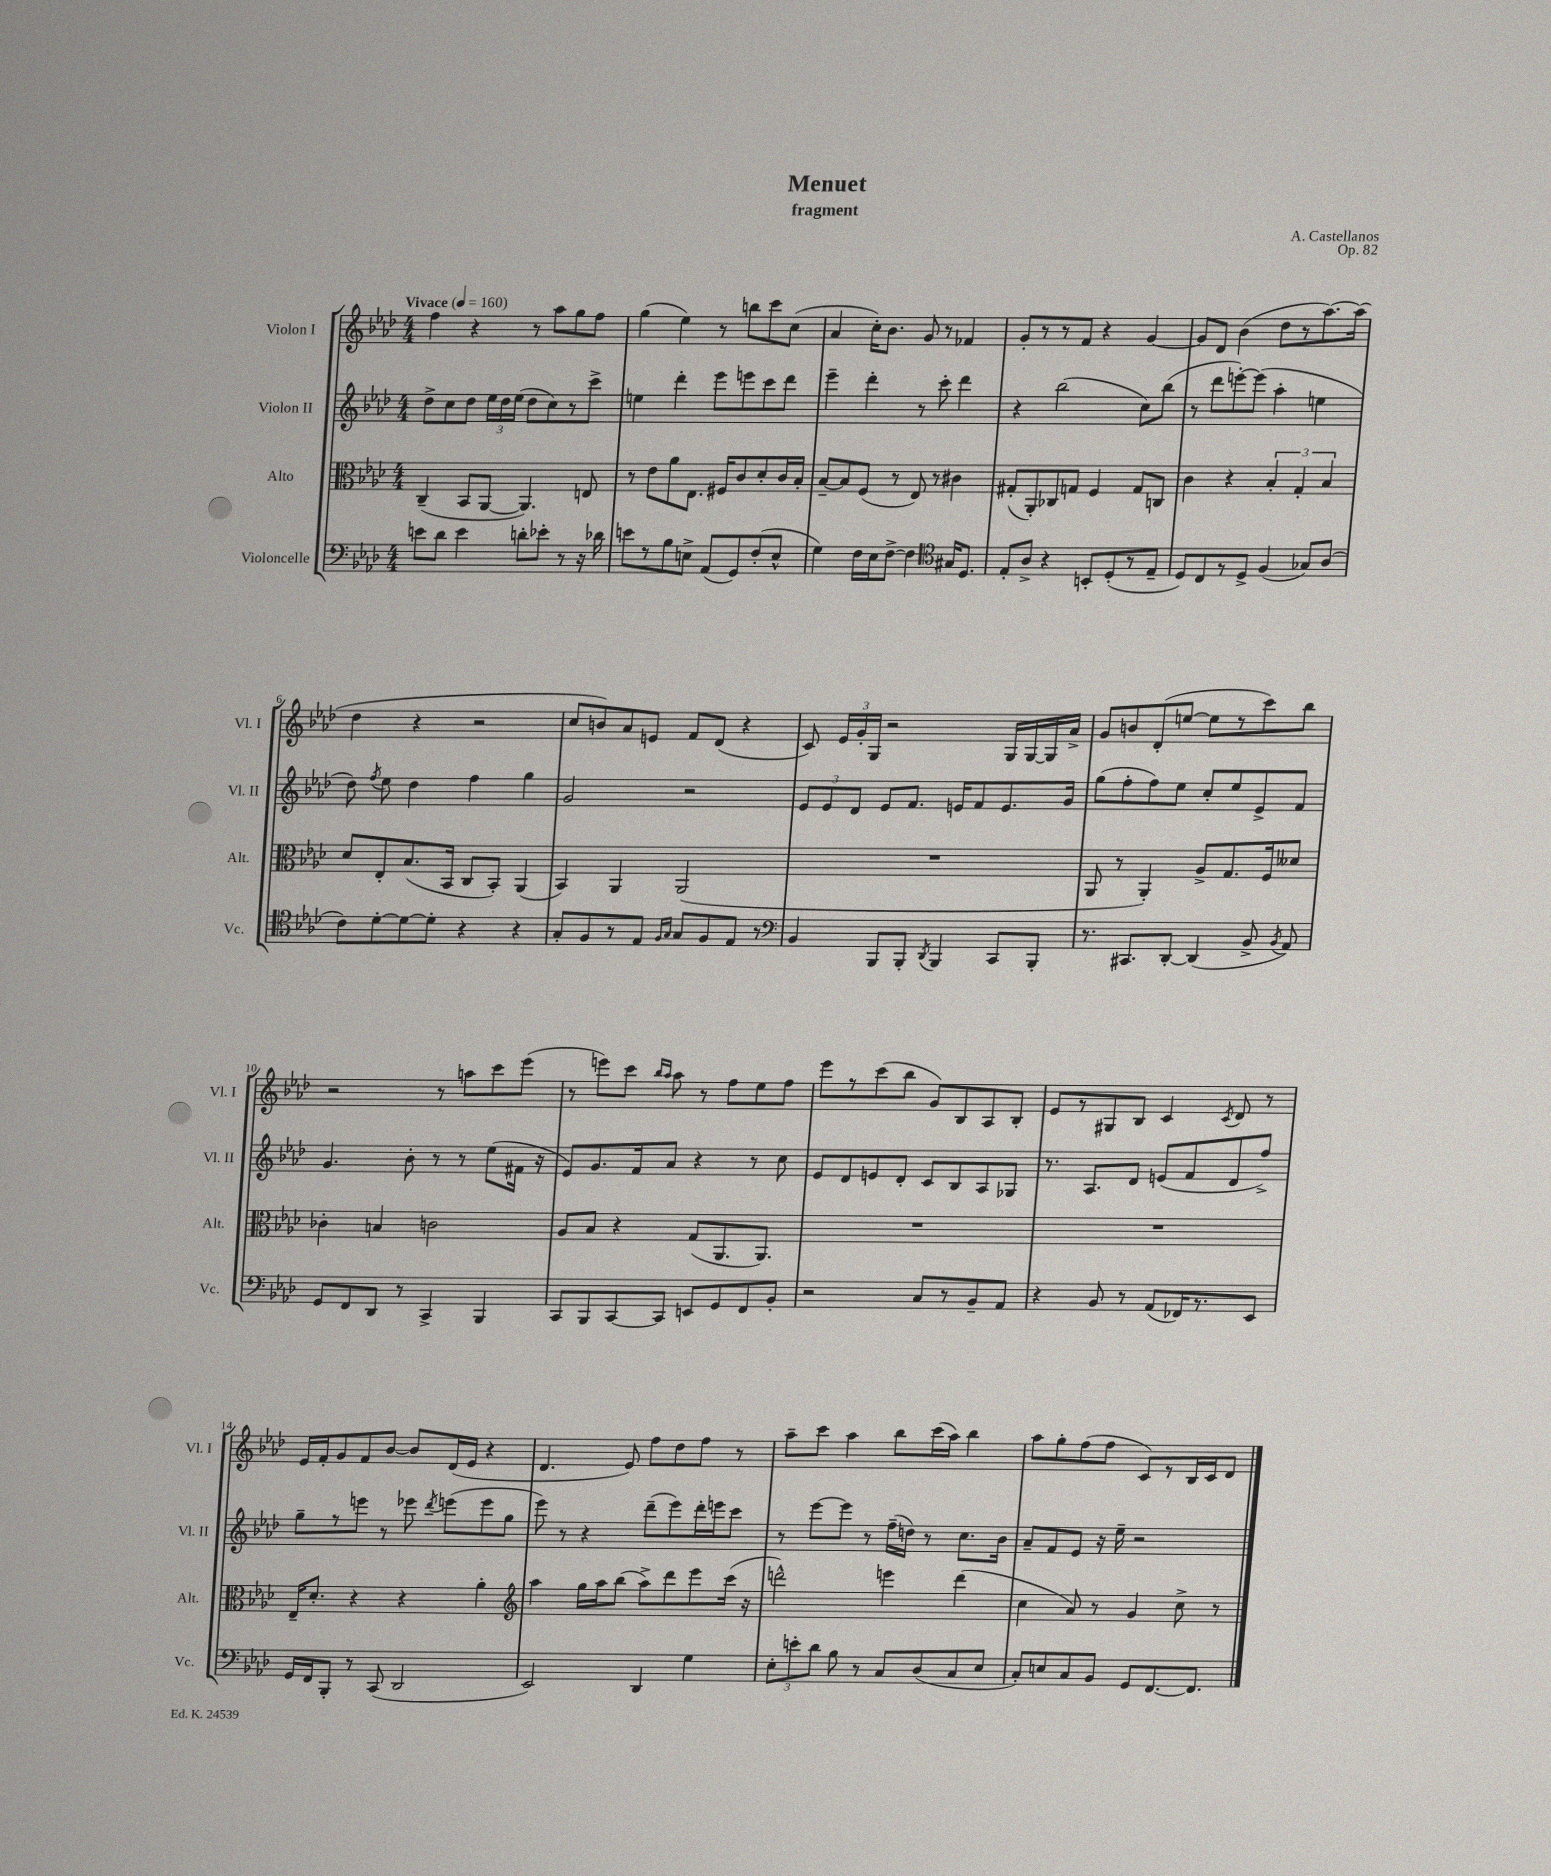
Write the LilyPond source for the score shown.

\header { title = "Menuet" composer = "A. Castellanos" subtitle = "fragment" opus = "Op. 82" }
<<
\new StaffGroup <<
\new Staff = "s0" \with { instrumentName = "Violon I" shortInstrumentName = "Vl. I" } {
    \clef treble \key aes \major \numericTimeSignature \time 4/4 \tempo "Vivace" 4 = 160
    \autoBeamOff f''4 r4 r8 aes''8[ g''8 f''8] |
    g''4( ees''4) r8 b''8[ c'''8 c''8]( |
    aes'4 c''16[-.) bes'8.] g'8 r8 fes'4 |
    g'8[-. r8 r8 f'8] r4 g'4~ |
    g'8[ des'8] bes'4( des''8[ r8 aes''8.~) aes''16]( |
    des''4 r4 r2 |
    c''8[ b'8) aes'8 e'8] f'8[ des'8]( r4 |
    c'8) \tuplet 3/2 { ees'16[ g'16-. g16] } r2 g16[ g16~ g16 aes'16]-> |
    g'8[ b'8 des'8-.( e''8]~ e''8[ r8 c'''8) bes''8] |
    r2 r8 a''8[ c'''8 ees'''8]( |
    r8 e'''8[) c'''8] \grace { bes''16[ aes''16] } aes''8 r8 f''8[ ees''8 f''8] |
    ees'''8[ r8 c'''8( bes''8] g'8[) bes8 aes8 bes8]-. |
    ees'8[ r8 gis8 bes8] c'4 \acciaccatura { c'8 } des'8 r8 |
    ees'16[ f'16-. g'8 f'8 bes'8]~ bes'8[ des'16( ees'16] r4 |
    des'4. ees'8) f''8[ des''8 f''8] r8 |
    aes''8[-- c'''8] aes''4 bes''8[ c'''16( aes''16]) bes''4 |
    aes''8[ g''8-. f''8( f''8] c'8[) r8 bes16 c'16 des'8] \bar "|." |
}
\new Staff = "s1" \with { instrumentName = "Violon II" shortInstrumentName = "Vl. II" } {
    \clef treble \key aes \major \numericTimeSignature \time 4/4
    \autoBeamOff des''8[-> c''8 des''8] \tuplet 3/2 { ees''16[ des''16 ees''16]( } des''8[ c''8) r8 c'''8]-> |
    e''4 des'''4-. ees'''8[ e'''8 c'''8 des'''8] |
    ees'''4-- des'''4-. r8 c'''8-. des'''4 |
    r4 bes''2( c''8[) bes''8]( |
    r8 des'''8[ e'''8~-.) e'''8]( aes''4-. e''4 |
    des''8) \acciaccatura { f''8 } ees''8 des''4 f''4 g''4 |
    g'2 r2 |
    \tuplet 3/2 { ees'8[ ees'8 des'8] } ees'8[ f'8.] e'16[ f'8 e'8. g'16] |
    g''8[( f''8-. f''8) ees''8] c''8[-. ees''8 ees'8-> f'8] |
    g'4. bes'8-. r8 r8 ees''8[( fis'16] r16 |
    ees'8[) g'8. f'16 aes'8] r4 r8 c''8 |
    ees'8[ des'8 e'8 des'8]-. c'8[ bes8 aes8 ges8] |
    r8. aes8.[ des'8] e'8[( f'8 des'8 f''8]->) |
    g''8[-- r8 e'''8] r8 ees'''8 \acciaccatura { des'''8 } e'''8[( e'''8 g''8] |
    ees'''8) r8 r4 des'''8[--( ees'''8) des'''16-. e'''16 c'''8] |
    r8 ees'''8[~ ees'''8] r8 f''16[--( d''16]) r8 c''8.[ bes'16] |
    aes'8[-- f'8 ees'8] r16 ees''16-- r2 \bar "|." |
}
\new Staff = "s2" \with { instrumentName = "Alto" shortInstrumentName = "Alt." } {
    \clef alto \key aes \major \numericTimeSignature \time 4/4
    \autoBeamOff c4--( bes,8[ aes,8]~ aes,4.) e8 |
    r8 ees'8[ aes'8 ees8.] fis16[ c'8 des'8-. c'16 bes16]-. |
    bes8[~-- bes8 f8]( r8 ees8) r8 cis'4 |
    gis8[-.( aes,8-.) ces8 g8] f4 g8[ c8] |
    c'4 r4 \tuplet 3/2 { bes4-. g4-. bes4 } |
    des'8[ ees8-. bes8.( bes,16] c8[ bes,8]-.) aes,4( |
    bes,4) aes,4 aes,2( |
    R1 |
    aes,8 r8 aes,4-.) aes8[-> g8. f16 deses'8] |
    ces'4-. b4 c'2 |
    aes8[ bes8] r4 g8[( aes,8. aes,8.]) |
    R1 |
    R1 |
    ees16[-- des'8.]-. r4 r4 aes'4-. |
    \clef treble aes''4 g''16[ aes''16 bes''8]( aes''8[->) des'''8 ees'''8 c'''16]( r16 |
    d'''2-^) e'''4 d'''4( |
    c''4 aes'8) r8 g'4 c''8-> r8 \bar "|." |
}
\new Staff = "s3" \with { instrumentName = "Violoncelle" shortInstrumentName = "Vc." } {
    \clef bass \key aes \major \numericTimeSignature \time 4/4
    \autoBeamOff e'8[ des'8] e'4 d'8[-. ees'8]-. r8 r16 des'16 |
    e'8[ r8 bes8 e8]-> aes,8[( g,8) f8-.( e8]-^ |
    g4) f16[ ees16 f8]~-> f4 \clef tenor gis16[ des8.] |
    ees8[-. aes8]-> r4 b,8[-. des8-.( r8 ees8]-- |
    des8[) c8 r8 des8]-> f4( ges8[) aes8]( |
    c'8[) des'8~-. des'8~ des'8]-. r4 r4 |
    g8[-. f8 r8 ees8] \grace { f16[ g16] } g8[ f8 ees8] r8 |
    \clef bass bes,4 bes,,8[ bes,,8]-. \acciaccatura { des,8 } bes,,4 c,8[ bes,,8]-. |
    r8. cis,8.[ des,8]~-. des,4( bes,8-> \acciaccatura { bes,8 } aes,8) |
    g,8[ f,8 des,8] r8 c,4-> bes,,4 |
    c,8[ bes,,8 c,8~ c,8] e,8[ g,8 f,8 bes,8]-. |
    r2 c8[ r8 bes,8-- aes,8] |
    r4 bes,8 r8 aes,8[( fes,16) r8. ees,8] |
    g,16[ f,16 bes,,8]-. r8 c,8( des,2 |
    ees,2) des,4 g4 |
    \tuplet 3/2 { ees8[-. e'8-. des'8] } bes8 r8 c8[ des8( c8 ees8] |
    c8[-.) e8 c8 bes,8] g,8[ f,8.~ f,8.] \bar "|." |
}
>>
>>
